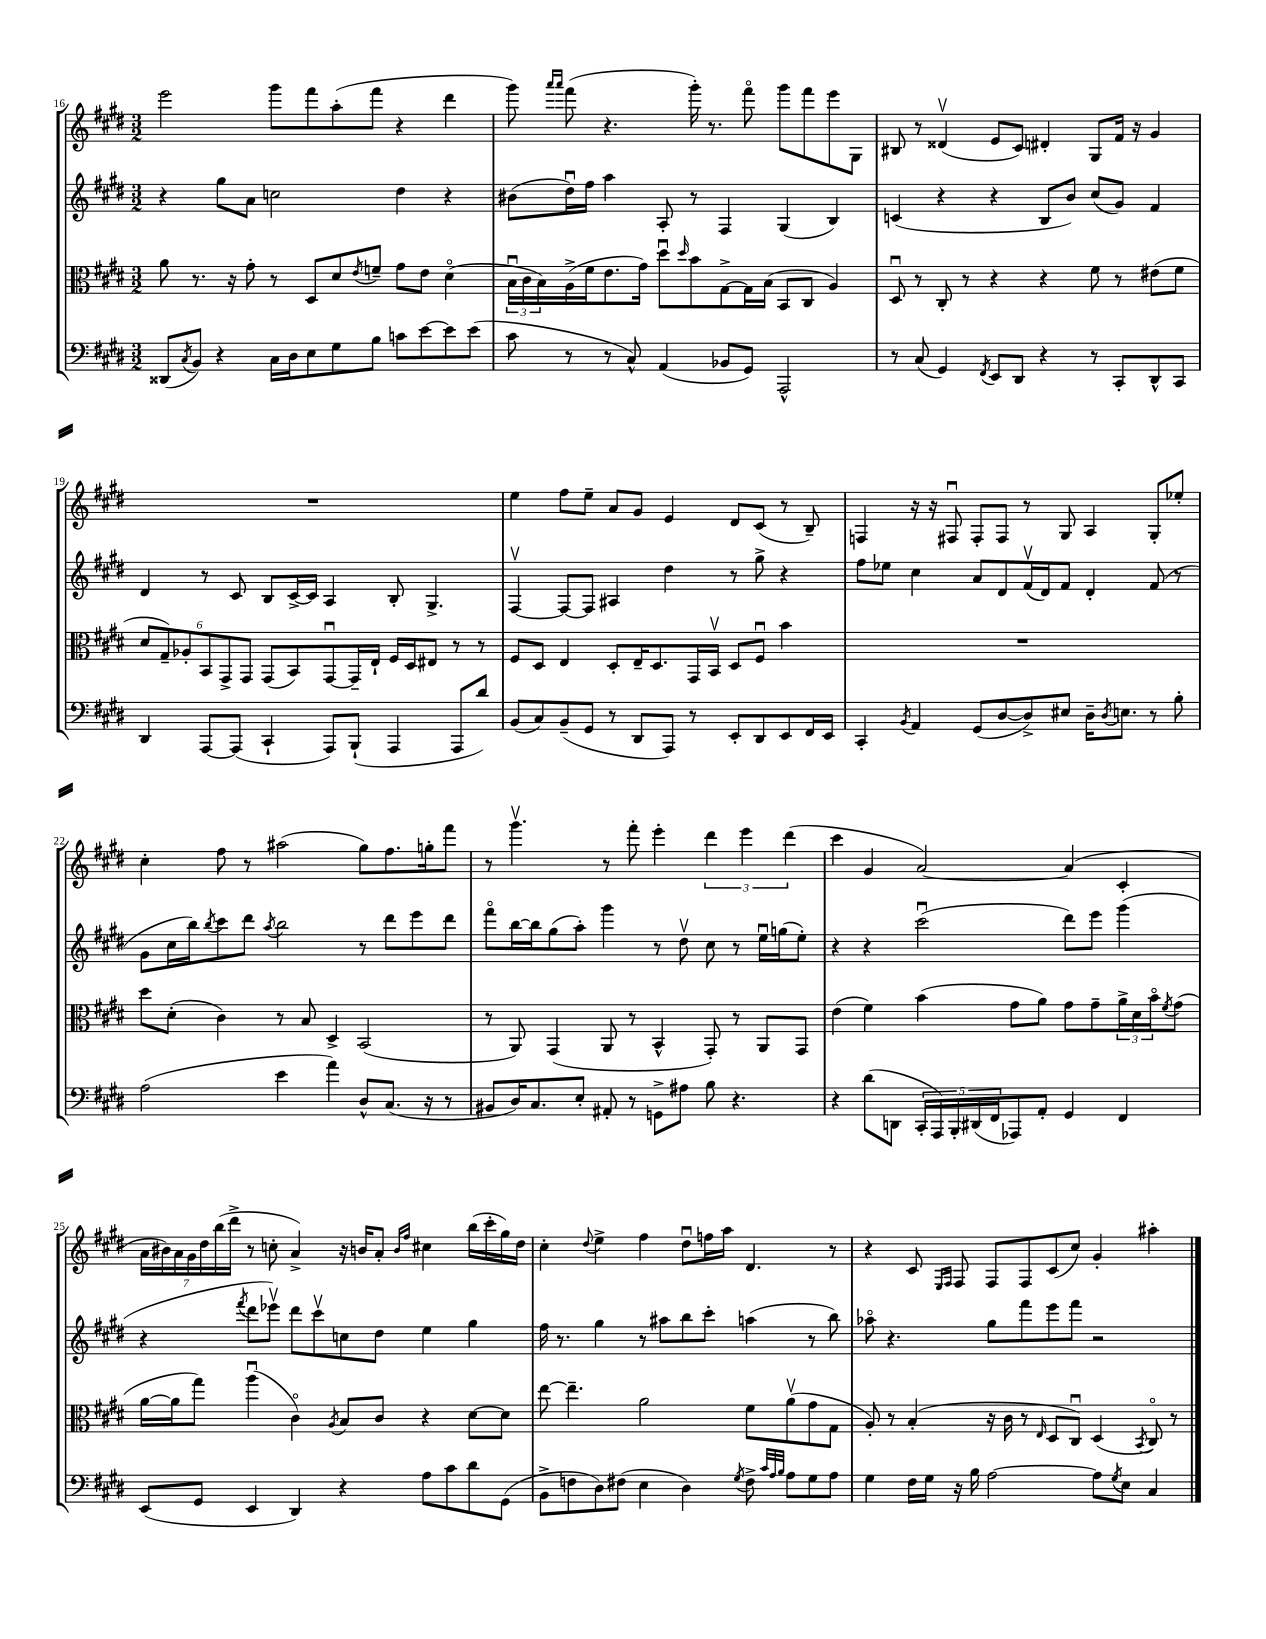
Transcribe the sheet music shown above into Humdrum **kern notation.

**kern	**kern	**kern	**kern
*part4	*part3	*part2	*part1
*staff4	*staff3	*staff2	*staff1
*clefF4	*clefC3	*clefG2	*clefG2
*k[f#c#g#d#]	*k[f#c#g#d#]	*k[f#c#g#d#]	*k[f#c#g#d#]
*M3/2	*M3/2	*M3/2	*M3/2
=16	=16	=16	=16
(8DD##X/L	8a\	4r	2eee\
8qC#/	.	.	.
8BB/J)	8.r	.	.
4r	.	8gg#\L	.
.	16r	.	.
.	8g#'\	8a\J	.
16C#\LL	8r	2ccn\	8ggg#\L
16D#\J	.	.	.
8E\	8D#/L	.	8fff#\
8G#\	8d#/	.	(8aa'\
.	8qe/	.	.
8B\J	8fn~/J	.	8fff#\J
8cn\L	8g#\L	4dd#\	4r
[8e\	8e\J	.	.
8e\]	(4d#\	4r	4ddd#\
(8e\J	.	.	.
=17	=17	=17	=17
8c#\	24Bu\LL	(8b#X\L	8ggg#\)
.	24c#\	.	.
.	24B\)	.	.
.	.	.	16qqaaa/LL
.	.	.	16qqaaa/JJ
8r	(16A^\	16dd#u\L)	(8fff#\
.	16f#\J	16ff#\JJ	.
8r	8.e\	4aa\	4.r
8C#^^/)	.	.	.
.	16g#\Jk)	.	.
(4AA/	8dd#u\L	8A'/	.
.	16qqdd#/	.	.
.	8b\	8r	16ggg#'\)
.	.	.	8.r
8BB-X/L	[8G#^\	4F#/	.
8GG#/J)	16G#\L]	.	8fff#\
.	(16B\JJ	.	.
2AAA^^/	8BB/L	(4G#/	8ggg#\L
.	8C#/J	.	8fff#\
.	4A/)	4B/)	8eee\
.	.	.	8G#\J
=18	=18	=18	=18
8r	8D#u/	(4cn/	8B#X/
(8C#/	8r	.	8r
4GG#/)	8C#'/	4r	(4d##Xv/
.	8r	.	.
8qFF#/	.	.	.
8EE/L	4r	4r	8e/L
8DD#/J	.	.	8c#/J)
4r	4r	8B/L	4d#X'/
.	.	8b/J)	.
8r	8f#\	(8cc#/L	8G#/L
8CC#'/L	8r	8g#/J)	16f#/Jk
.	.	.	16r
8DD#^^/	(8e#X\L	4f#/	4g#/
8CC#/J	8f#\J	.	.
!!LO:LB:g=z
=19	=19	=19	=19
4DD#/	12d#/L	4d#/	1.r
.	12G#~/)	.	.
.	12A-X'/	.	.
[8AAA/L	12BB/	8r	.
.	12GG#^/	.	.
(8AAA/J]	.	8c#/	.
.	12GG#/J	.	.
4CC#`/	(8GG#/L	8B/L	.
.	8BB/)	[16c#^/L	.
.	.	16c#/JJ]	.
8AAA/L)	[8GG#u/	4A/	.
(8BBB`/J	16GG#~/L]	.	.
.	16E`/JJ	.	.
4AAA/	16F#/LL	8B'/	.
.	16D#/J	.	.
.	8E#X/J	4.G#^/	.
8AAA/L	8r	.	.
8d#/J)	8r	.	.
=20	=20	=20	=20
(8BB/L	8F#/L	[4F#v/	4ee\
8C#/)	8D#/J	.	.
(8BB~/	4E/	8F#/L_	8ff#\L
8GG#/J	.	8F#/J]	8ee~\J
8r	8D#'/L	4A#X/	8a/L
8DD#/L	16E~/K	.	8g#/J
.	8.D#/	.	.
8AAA/J)	.	4dd#\	4e/
8r	16GG#/L	.	.
.	16BBv/JJ	.	.
8EE'/L	8D#/L	8r	8d#/L
8DD#/	8F#u/J	8gg#^\	(8c#/J
8EE/	4b\	4r	8r
16FF#/L	.	.	8B~/)
16EE/JJ	.	.	.
=21	=21	=21	=21
4CC#'/	1.r	8ff#\L	4Fn/
.	.	8ee-X\J	.
8qBB/	.	.	.
4AA/	.	4cc#\	16r
.	.	.	16r
.	.	.	8F#Xu/
(8GG#/L	.	8a/L	8F#'/L
[8D#/	.	8d#/	8F#/J
8D#^/])	.	(16f#v/L	8r
.	.	16d#/J)	.
8E#X/J	.	8f#/J	8G#/
16D#~\KL	.	4d#'/	4A/
8qD#/	.	.	.
8.En\J	.	.	.
8r	.	(8f#/	8G#'/L
8B'\	.	8r	8ee-X'/J
!!LO:LB:g=z
=22	=22	=22	=22
(2A\	8dd#\L	8g#\L	4cc#'\
.	(8d#'\J	16cc#\L	.
.	.	16bb\J)	.
.	.	8qbb/	.
.	4c#\)	8ccc#\	8ff#\
.	.	8ddd#\J	8r
.	.	8qaa/	.
4e\	8r	2bb\	(2aa#X\
.	8B/	.	.
4a\)	4D#^/	.	.
8D#^^/L	(2BB/	8r	8gg#\L)
(8.C#/J	.	8ddd#\L	8.ff#\
.	.	8eee\	.
16r	.	.	16ggn'\k
8r	.	8ddd#\J	8fff#\J
=23	=23	=23	=23
8BB#X/L	8r	8fff#\L	8r
16D#/K)	8AA/)	[16bb\L	4.ggg#v\
8.C#/	.	16bb\J]	.
.	(4GG#/	(8gg#\	.
8E'/J	.	8aa'\J)	.
8AA#X'/	8AA/	4ggg#\	8r
8r	8r	.	8fff#'\
8GGn^\L	4BB^^/	8r	4eee'\
8A#X\J	.	8dd#v\	.
8B\	8GG#'/)	8cc#\	6ddd#\
4.r	8r	8r	.
.	.	.	6eee\
.	8AA/L	16eeu\LL	.
.	.	(16ggn\J	.
.	.	.	(6ddd#\
.	8GG#/J	8ee'\J)	.
=24	=24	=24	=24
4r	(4e\	4r	4ccc#\
(8d#\L	4f#\)	4r	4g#/
8DDn\J	.	.	.
20CC#'/LL	(4b\	(2ccc#u\	[2a/)
20AAA/)	.	.	.
20BBB'/	.	.	.
(20DD#X/	.	.	.
20FF#/J	.	.	.
8AAA-X/)	8g#\L	.	.
8AA'/J	8a\J)	.	.
4GG#/	8g#\L	8ddd#\L)	(4a/]
.	8g#~\	8eee\J	.
4FF#/	24a^\L	(4ggg#\	4c#'/
.	24d#\	.	.
.	24b\J	.	.
.	8qf#/	.	.
.	(8g#\J	.	.
!!LO:LB:g=z
=25	=25	=25	=25
(8EE/L	[16a\LL	4r	28a\LL
.	.	.	28b#X\)
.	16a\J]	.	.
.	.	.	28a\
.	.	.	28g#\
8GG#/J	8gg#\J)	.	.
.	.	.	28dd#\
.	.	.	(28bb\
.	.	.	28ddd#^\JJ
.	.	8qfff#/	.
4EE/	(4aau\	8ddd#\L	8r
.	.	8eee-Xv\J)	8ccn'\
4DD#/)	4c#\)	8ddd#\L	4a^/)
.	.	8ccc#v\	.
.	8qA/	.	.
4r	8B/L	8ccn\	16r
.	.	.	16bn/KL
.	8c#/J	8dd#\J	8a'/J
.	.	.	16qqb/LL
.	.	.	16qqff#/JJ
8A\L	4r	4ee\	4cc#X\
8c#\	.	.	.
8d#\	[8d#\L	4gg#\	(16bb\LL
.	.	.	16ccc#'\
(8GG#\J	8d#\J]	.	16gg#\)
.	.	.	16dd#\JJ
=26	=26	=26	=26
8BB^\L	[8ee\	16ff#\	4cc#'\
.	.	8.r	.
8Fn\	4.ee~\]	.	.
.	.	.	8qqdd#/
8D#\)	.	4gg#\	4ee^\
(8F#X\J	.	.	.
4E\	2a\	8r	4ff#\
.	.	8aa#X\L	.
4D#\)	.	8bb\	8dd#u\L
.	.	8ccc#'\J	16ffn\L
.	.	.	16aa\JJ
8qG#/	.	.	.
8F#^\	8f#\L	(4aan\	4.d#/
32qqc#/LLL	.	.	.
32qqA/	.	.	.
32qqB/JJJ	.	.	.
8A\L	(8av\	.	.
8G#\	8g#\	8r	.
8A\J	8G#\J	8bb\)	8r
=27	=27	=27	=27
4G#\	8A'/)	8aa-X\	4r
.	8r	4.r	.
16F#\LL	(4B'/	.	8c#/
16G#\JJ	.	.	.
.	.	.	16qqE/LL
.	.	.	16qqF#/JJ
16r	.	.	8F#/
16B\	.	.	.
[2A\	16r	8gg#\L	8F#/L
.	16c#\	.	.
.	8r	8fff#\	8F#/
.	16qqE/	.	.
.	8D#/L	8eee\	(8c#/
.	8C#u/J)	8fff#\J	8cc#/J)
8A\L]	(4D#/	2r	4g#'/
8qG#/	.	.	.
8E\J	.	.	.
.	8qBB/	.	.
4C#/	8C#/)	.	4aa#X'\
.	8r	.	.
==	==	==	==
*-	*-	*-	*-
